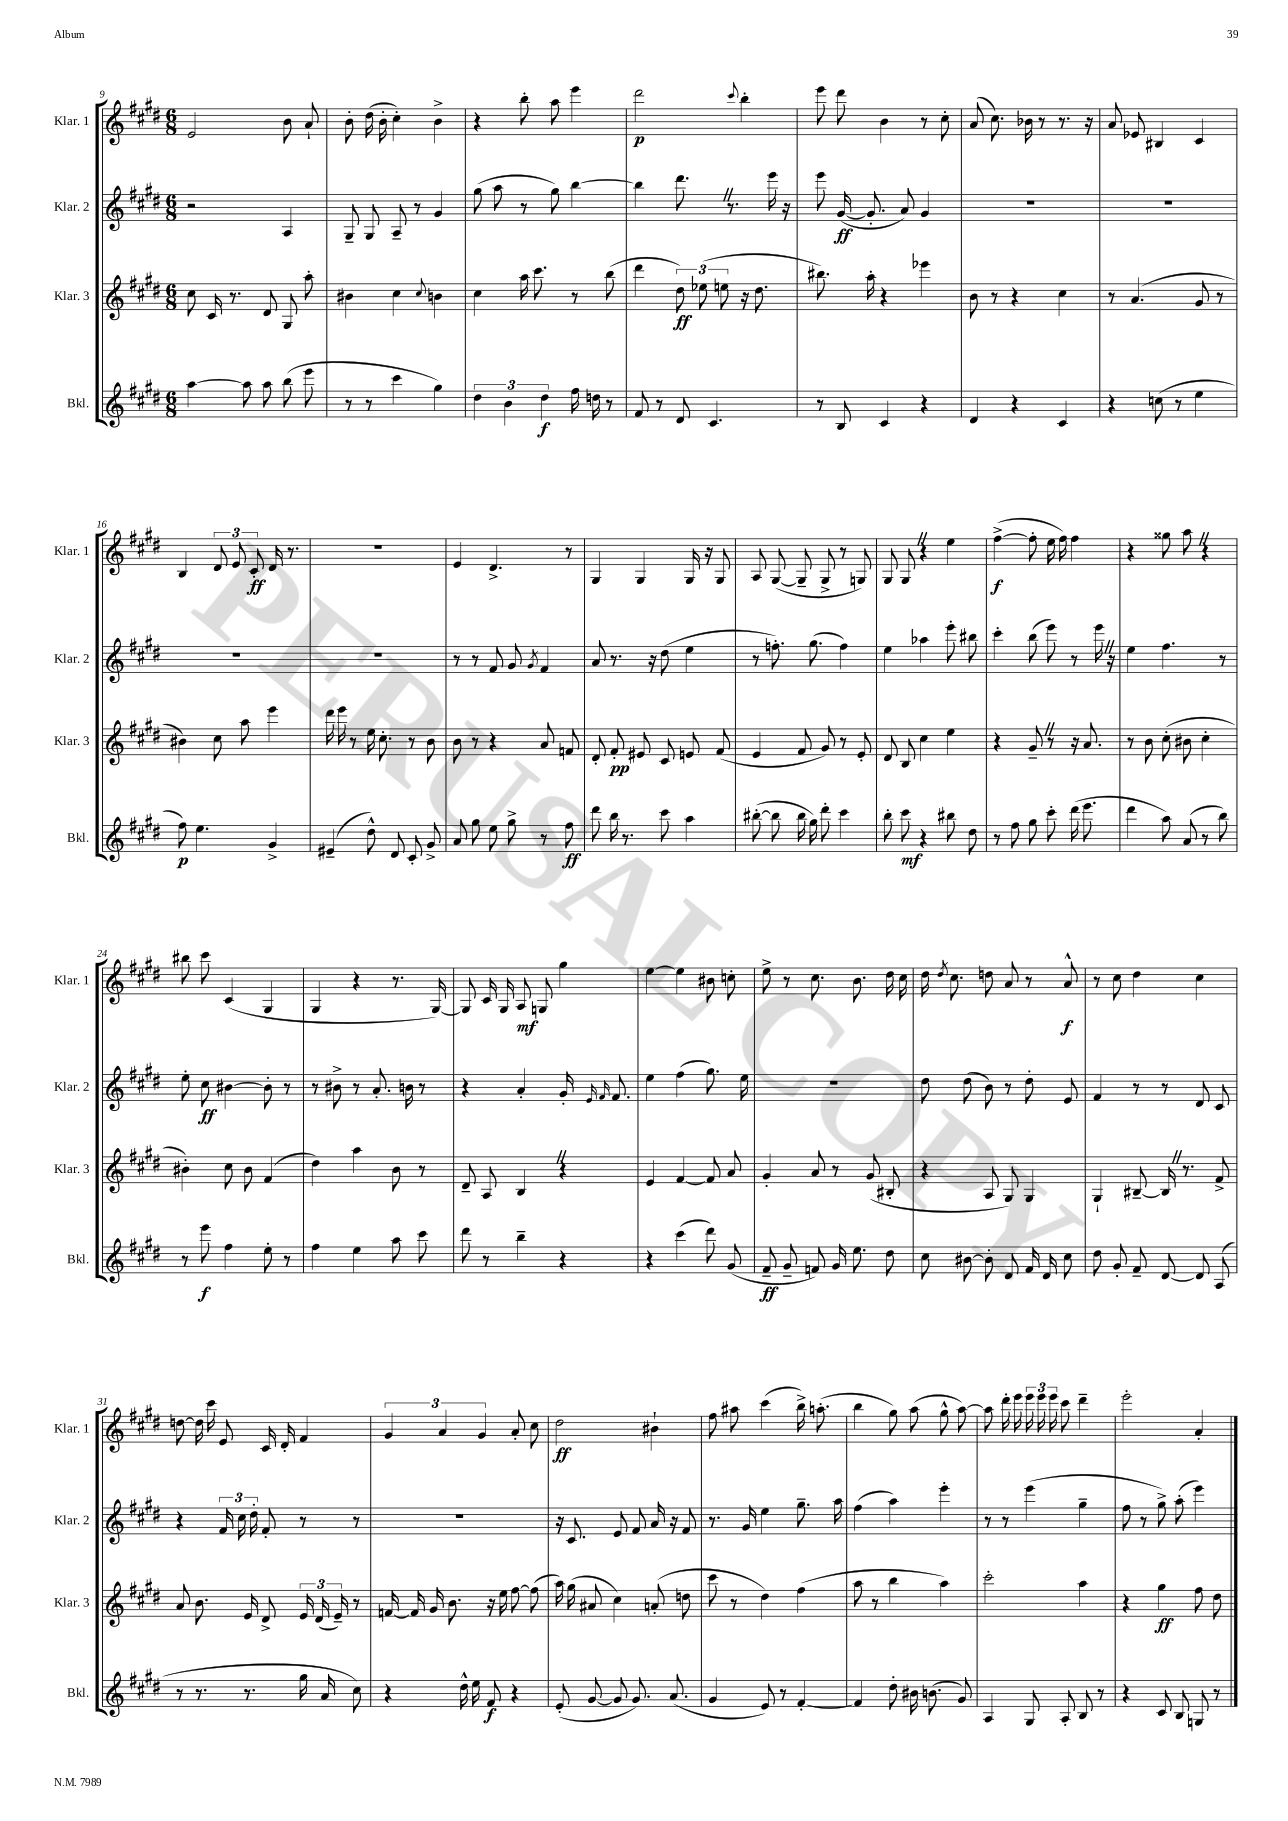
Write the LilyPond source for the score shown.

<<
\new StaffGroup <<
\new Staff = "s0" \with { instrumentName = "Klar. 1" shortInstrumentName = "Klar. 1" } {
    \clef treble \key e \major \numericTimeSignature \time 6/8
    \autoBeamOff e'2 b'8 a'8-! |
    b'8-. dis''16( b'16-. cis''4-.) b'4-> |
    r4 b''8-. a''8 e'''4 |
    dis'''2\p \appoggiatura { cis'''8 } b''4-. |
    e'''8 dis'''8 b'4 r8 cis''8-. |
    a'8( cis''8.) bes'16 r8 r8. r16 |
    a'8 ees'8 bis4 cis'4 |
    b4 \tuplet 3/2 { dis'8 e'8 cis'8-.\ff } dis'16 r8. |
    R2. |
    e'4 dis'4.-> r8 |
    gis4 gis4 gis16 r16 gis8 |
    a8 gis8~( gis8-- gis8-> r8 g8) |
    gis8 gis8 \once \override BreathingSign.text = \markup { \musicglyph "scripts.caesura.straight" } \breathe r4 e''4 |
    fis''4~->\f( fis''8-. e''16 fis''16) fis''4 |
    r4 gisis''8 a''8 \once \override BreathingSign.text = \markup { \musicglyph "scripts.caesura.straight" } \breathe r4 |
    bis''8 cis'''8 cis'4( gis4 |
    gis4 r4 r8. gis16~) |
    gis8 cis'16 gis16 a8\mf g8 gis''4 |
    e''4~ e''4 bis'8 c''8-. |
    e''8-> r8 cis''8. b'8. dis''16 cis''16 |
    dis''16 \acciaccatura { dis''8 } cis''8. d''8 a'8 r8 a'8-^\f |
    r8 cis''8 dis''4 cis''4 |
    d''8~ d''16 cis'''16 e'8 cis'16 dis'16-. fis'4 |
    \tuplet 3/2 { gis'4 a'4 gis'4 } a'8-. cis''8 |
    dis''2\ff bis'4-! |
    fis''8 ais''8 cis'''4( b''16->) a''8.-.( |
    b''4 gis''8) a''8( gis''8-^ a''8~) |
    a''8 dis'''16-. e'''16 \tuplet 3/2 { e'''16 e'''16 e'''16 } cis'''8 dis'''4-- |
    e'''2-. a'4-. \bar "|." |
}
\new Staff = "s1" \with { instrumentName = "Klar. 2" shortInstrumentName = "Klar. 2" } {
    \clef treble \key e \major \numericTimeSignature \time 6/8
    \autoBeamOff r2 a4 |
    gis8-- gis8 a8-- r8 gis'4 |
    gis''8( a''8 r8 gis''8) b''4~ |
    b''4 dis'''8. \once \override BreathingSign.text = \markup { \musicglyph "scripts.caesura.straight" } \breathe r8. e'''16 r16 |
    e'''8 gis'16~\ff( gis'8.-. a'8) gis'4 |
    R2. |
    R2. |
    R2. |
    R2. |
    r8 r8 fis'8 gis'8 \acciaccatura { gis'8 } fis'4 |
    a'8 r8. r16 dis''8( e''4 |
    r8 f''8.-.) gis''8.( f''4) |
    e''4 aes''4 e'''8-. bis''8 |
    cis'''4-. b''8( e'''8) r8 e'''16 \once \override BreathingSign.text = \markup { \musicglyph "scripts.caesura.straight" } \breathe r16 |
    e''4 fis''4. r8 |
    e''8-. cis''8\ff bis'4~ bis'8-. r8 |
    r8 bis'8-> r8 a'8.-. b'16 r8 |
    r4 a'4-. gis'16-. \grace { e'16 fis'16 } fis'8. |
    e''4 fis''4( gis''8.) e''16 |
    R2. |
    dis''8 dis''8( b'8) r8 dis''8-. e'8 |
    fis'4 r8 r8 dis'8 cis'8 |
    r4 \tuplet 3/2 { fis'16 cis''16 dis''16-. } fis'8-. r8 r8 |
    R2. |
    r16 cis'8. e'8 fis'8 a'16 r16 fis'8 |
    r8. gis'16 e''4 gis''8.-- a''16 |
    fis''4( a''4) e'''4-. |
    r8 r8 e'''4( gis''4-- |
    fis''8 r8 gis''8->) a''8-.( e'''4) \bar "|." |
}
\new Staff = "s2" \with { instrumentName = "Klar. 3" shortInstrumentName = "Klar. 3" } {
    \clef treble \key e \major \numericTimeSignature \time 6/8
    \autoBeamOff cis''8 cis'16 r8. dis'8 gis8 a''8-. |
    bis'4 cis''4 \appoggiatura { cis''8 } b'4 |
    cis''4 a''16 cis'''8. r8 b''8( |
    dis'''4 \tuplet 3/2 { dis''8\ff) ees''8( e''8 } r16 dis''8. |
    bis''8.) a''16-. r4 ees'''4 |
    b'8 r8 r4 cis''4 |
    r8 a'4.( gis'8 r8 |
    bis'4) cis''8 a''8 e'''4 |
    dis'''16 e'''16 r8 e''16 cis''8.-. r8 b'8 |
    b'8 r8 r4 a'8 f'8 |
    dis'8-. fis'8-.\pp eis'8 cis'8 e'8 fis'8( |
    e'4 fis'8 gis'8) r8 e'8-. |
    dis'8 b8 cis''4 e''4 |
    r4 gis'8-- \once \override BreathingSign.text = \markup { \musicglyph "scripts.caesura.straight" } \breathe r8 r16 a'8. |
    r8 b'8 cis''8-.( bis'8 cis''4-. |
    bis'4-.) cis''8 bis'8 fis'4( |
    dis''4) a''4 b'8 r8 |
    dis'8-- a8 b4 \once \override BreathingSign.text = \markup { \musicglyph "scripts.caesura.straight" } \breathe r4 |
    e'4 fis'4~ fis'8 a'8 |
    gis'4-. a'8 r8 gis'8( bis8-. |
    r4 a8 gis8) gis4 |
    gis4-! bis8~-- bis16 \once \override BreathingSign.text = \markup { \musicglyph "scripts.caesura.straight" } \breathe r8. fis'8-> |
    a'8 b'8. e'16 dis'8-> \tuplet 3/2 { e'16 dis'16( e'16--) } r8 |
    f'16~ f'16 gis'16 b'8. r16 e''16 fis''8~ fis''8( |
    a''16) gis''16( ais'8 cis''4) a'8-.( d''8 |
    cis'''8 r8 dis''4) fis''4( |
    a''8 r8 b''4 a''4) |
    cis'''2-. a''4 |
    r4 gis''4\ff fis''8 dis''8 \bar "|." |
}
\new Staff = "s3" \with { instrumentName = "Bkl." shortInstrumentName = "Bkl." } {
    \clef treble \key e \major \numericTimeSignature \time 6/8
    \autoBeamOff a''4~ a''8 a''8 b''8( e'''8 |
    r8 r8 cis'''4 gis''4) |
    \tuplet 3/2 { dis''4 b'4 dis''4\f } fis''16 d''16 r8 |
    fis'8 r8 dis'8 cis'4. |
    r8 b8 cis'4 r4 |
    dis'4 r4 cis'4 |
    r4 c''8( r8 e''4 |
    fis''8\p) e''4. gis'4-> |
    eis'4--( dis''8-^) dis'8 cis'8-. gis'8-> |
    a'8 gis''8 e''8 gis''8-> r8 fis''8\ff |
    dis'''8 b''16 r8. cis'''8 a''4 |
    bis''8~-.( bis''8 bis''16 gis''16) dis'''8-. cis'''4 |
    b''8-. cis'''8\mf r4 bis''8 dis''8 |
    r8 fis''8 gis''8 cis'''8-. dis'''16( e'''8. |
    dis'''4 a''8) a'8( r8 b''8) |
    r8 e'''8\f fis''4 e''8-. r8 |
    fis''4 e''4 a''8 cis'''8 |
    dis'''8 r8 b''4-- r4 |
    r4 cis'''4( dis'''8) gis'8( |
    fis'8--\ff gis'8-- f'8) gis'16 e''8. dis''8 |
    cis''8 bis'8~ bis'8-. dis'8 fis'16 dis'16 cis''8 |
    dis''8 gis'8-. fis'8-- dis'8~ dis'8 a8( |
    r8 r8. r8. gis''16 a'16 cis''8) |
    r4 dis''16-^ e''16 fis'8\f r4 |
    e'8-.( gis'8~ gis'8 gis'8.) a'8.( |
    gis'4 e'8) r8 fis'4~-. |
    fis'4 dis''8-. bis'16 b'8.( gis'8) |
    a4 gis8 a8-. b8 r8 |
    r4 cis'8 b8 g8 r8 \bar "|." |
}
>>
>>
\layout { \context { \Score currentBarNumber = #9 } }
